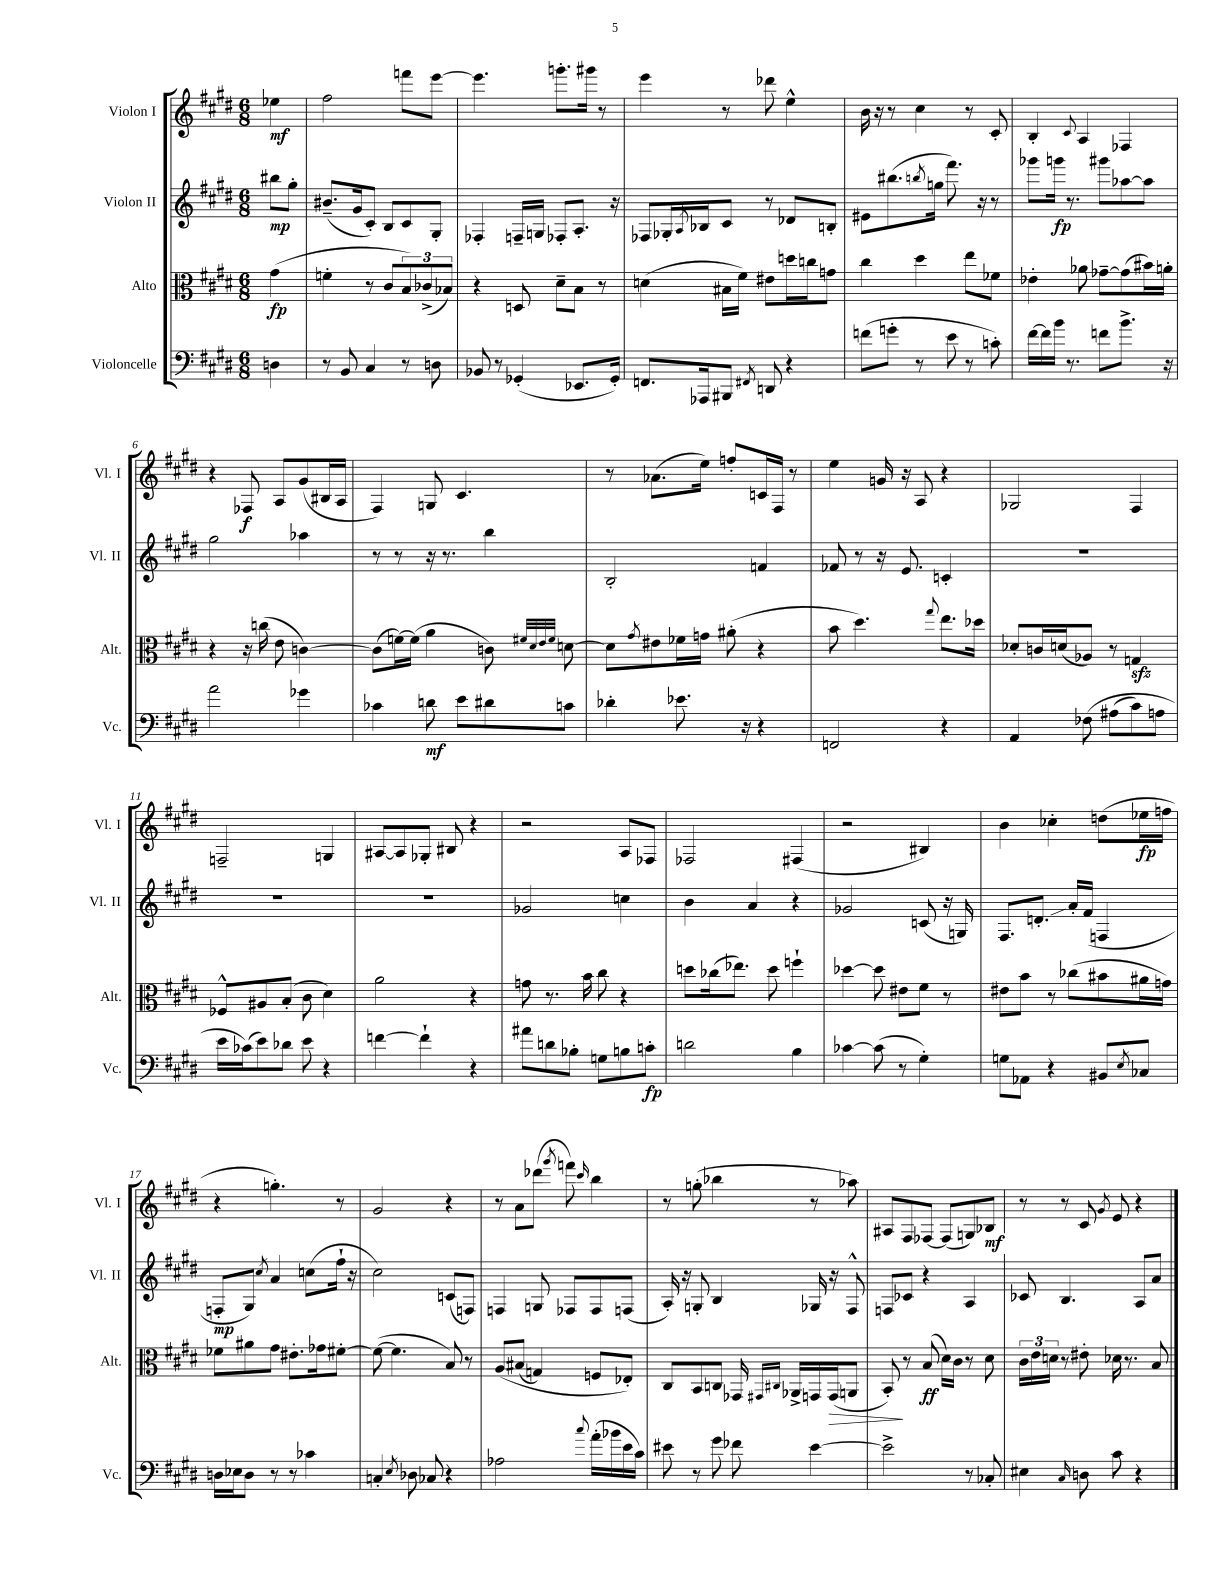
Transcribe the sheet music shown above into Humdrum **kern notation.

**kern	**kern	**kern	**kern
*staff4	*staff3	*staff2	*staff1
*clefF4	*clefC3	*clefG2	*clefG2
*k[f#c#g#d#]	*k[f#c#g#d#]	*k[f#c#g#d#]	*k[f#c#g#d#]
*M6/8	*M6/8	*M6/8	*M6/8
4D	(4g#	8bb#	4ee-
.	.	8gg#'	.
=	=	=	=
8r	4f'	(8.b#~	2ff#
8BB	.	.	.
.	.	16g#	.
4C#	8r	8c#')	.
.	8c#	8B	.
8r	12B)	8c#	8fff
.	(12c-^	.	.
8D	.	8G#'	[8eee
.	12B-)	.	.
=	=	=	=
8BB-	4r	4F-'	4.eee]
8r	.	.	.
(4GG-'	8D	16F~	.
.	.	16G	.
.	8d#~	8F-'	8.ggg'
8.EE-	8B	8.A'	.
.	.	.	16ggg#
.	8r	.	8r
16GG-')	.	16r	.
=	=	=	=
8.FF	(4d	8F-	4eee
.	.	16G-'	.
.	.	8qA	.
16AAA-	.	16B-	.
8BBB#	16B#	8c#	8r
.	16f#)	.	.
8qFF#	.	.	.
8DD	8e#	8r	8ddd-
4r	16dd	8d-	4ee^^
.	16cc	.	.
.	8g	8B'	.
=	=	=	=
(8f	4cc#	8e#	16b
.	.	.	16r
8g'	.	(8.bb#	8r
8r	4dd#	.	4cc#
.	.	8qbb	.
.	.	16gg	.
8e	.	8.fff#)	.
8r	8ee	.	8r
.	.	16r	.
8c')	8f-	8r	8c#'
=	=	=	=
[16f#	4e-'	8ggg-	4B'
16f#]	.	.	.
16b	.	16ggg	.
8.r	.	8.r	.
.	.	.	8qqc#
.	8a-	.	4A
8f	[8g-~	8ggg#	.
8.b^	(8g-]	[8aa-	4F-
.	16b#)	8aa-]	.
16r	16a'	.	.
=	=	=	=
2a	4r	2gg#	4r
.	16r	.	8F-
.	(16cc	.	.
.	8e	.	8A
4g-	[4c)	4aa-	(8g#
.	.	.	16B#
.	.	.	16A
=	=	=	=
4c-	(8c]	8r	4F#)
.	[16f)	8r	.
.	(16f]	.	.
8d	4a	16r	8G
.	.	8.r	.
8e	.	.	4.c#
8d#	8c)	4bb	.
.	32qqf#	.	.
.	32qqd#	.	.
.	32qqe	.	.
.	32qqf#	.	.
8c	[8d	.	.
=	=	=	=
4d-'	8d]	2B'	8r
.	8qg#	.	.
.	8e#	.	(8.a-
8.e-	16f-	.	.
.	16g	.	16ee)
.	(8a#'	.	8ff'
16r	.	.	.
4r	4r	4f	16c
.	.	.	16F#
.	.	.	8r
=	=	=	=
2FF	8b	8f-	4ee
.	4.dd#)	8r	.
.	.	16r	16g
.	.	8.e	16r
.	.	.	8A
.	8qqgg#	.	.
4r	8.ee	4c'	4r
.	16dd-	.	.
=	=	=	=
4AA	8d-'	2.r	2G-
.	16c	.	.
.	(16d	.	.
&(8F-	8A-)	.	.
(8A#	8r	.	.
8c#)	4G	.	4F#
8A	.	.	.
=	=	=	=
16e	8F-^^	2.r	2F~
(16c-&)	.	.	.
8e)	8A#	.	.
8d-	(8B'	.	.
8e	8c#	.	.
4r	4d#)	.	4G
=	=	=	=
[4f	2a	2.r	[8A#
.	.	.	8A#]
4f`]	.	.	8G-'
.	.	.	8B#
4r	4r	.	4r
=	=	=	=
8a#	8g	2g-	2r
8d	8.r	.	.
8B-'	.	.	.
.	16b	.	.
8G	8cc#	.	.
8B	4r	4cc	8A
8c'	.	.	8F-
=	=	=	=
2d	8dd	4b	2F-
.	(16cc-	.	.
.	8.ee-)	.	.
.	.	4a	.
.	8dd	.	.
4B	4ff`	4r	(4F#
=	=	=	=
[4c-	[4dd-	2g-	2r
(8c-]	8dd-]	.	.
8r	8e#	.	.
4G#')	8f#	(8c	4B#)
.	8r	16r	.
.	.	16G)	.
=	=	=	=
8G	8e#	8.F#	4b
8AA-	8b	.	.
.	.	8.d'	.
4r	8r	.	4cc-'
.	(8cc-	16a'	.
.	.	(16f#	.
8BB#	8b#	4F	(8dd
8qE	.	.	.
8C-	16a#	.	16ee-
.	16g)	.	16ff
=	=	=	=
16D	8f-	8F'	4r
16E-	.	.	.
8D	8a#	8G#)	.
.	.	8qcc#	.
8r	8g#	4a	4.gg')
8r	8.e#'	.	.
4c-	.	(8cc	.
.	16g-	.	.
.	[8f#'	16ff#`	8r
.	.	16r	.
=	=	=	=
4C'	(8f#_	2cc#)	2g#
.	4.f#]	.	.
8qE	.	.	.
8D-	.	.	.
8C-	.	.	.
4r	8B)	(8c	4r
.	8r	8F)	.
=	=	=	=
2A-	&(8A	4F	8r
.	(8B#	.	8a
.	4G)	8G	(8ddd-
.	.	.	8qggg#
.	.	8F-	8fff)
8qqcc#	.	.	16qqccc#
(16a'	8F	8F-	4bb
16b-	.	.	.
16e	8E-'&)	(8F	.
16c#)	.	.	.
=	=	=	=
8e#	8C#	16A')	8r
.	.	16r	.
8r	8BB	8G'	(8gg'
8g#	8C	4B	4bb-
8f-	16GG-	.	.
.	16qqGG#	.	.
.	16qqC#	.	.
.	16AA-^	.	.
[4e#	16GG	16G-	8r
.	(16GG	16r	.
.	8AA	8F#^^	8aa-)
=	=	=	=
2e#^]	8BB')	8F	8A#
.	8r	8c-	8F#
.	(8B	4r	[8F-
.	16d#)	.	(8F-]
.	16c#	.	.
8r	8r	4A	8G)
8C-'	8d#	.	8B-
=	=	=	=
4E#	24c#	8c-	8r
.	24e	.	.
.	24d	.	.
.	8r	4.B	8r
16qqC#	.	.	.
8D	8e#'	.	8c#
.	.	.	8qg#
8c#	16d-	.	8e
.	8.r	.	.
4r	.	8A	4r
.	8B	8a	.
==	==	==	==
*-	*-	*-	*-
